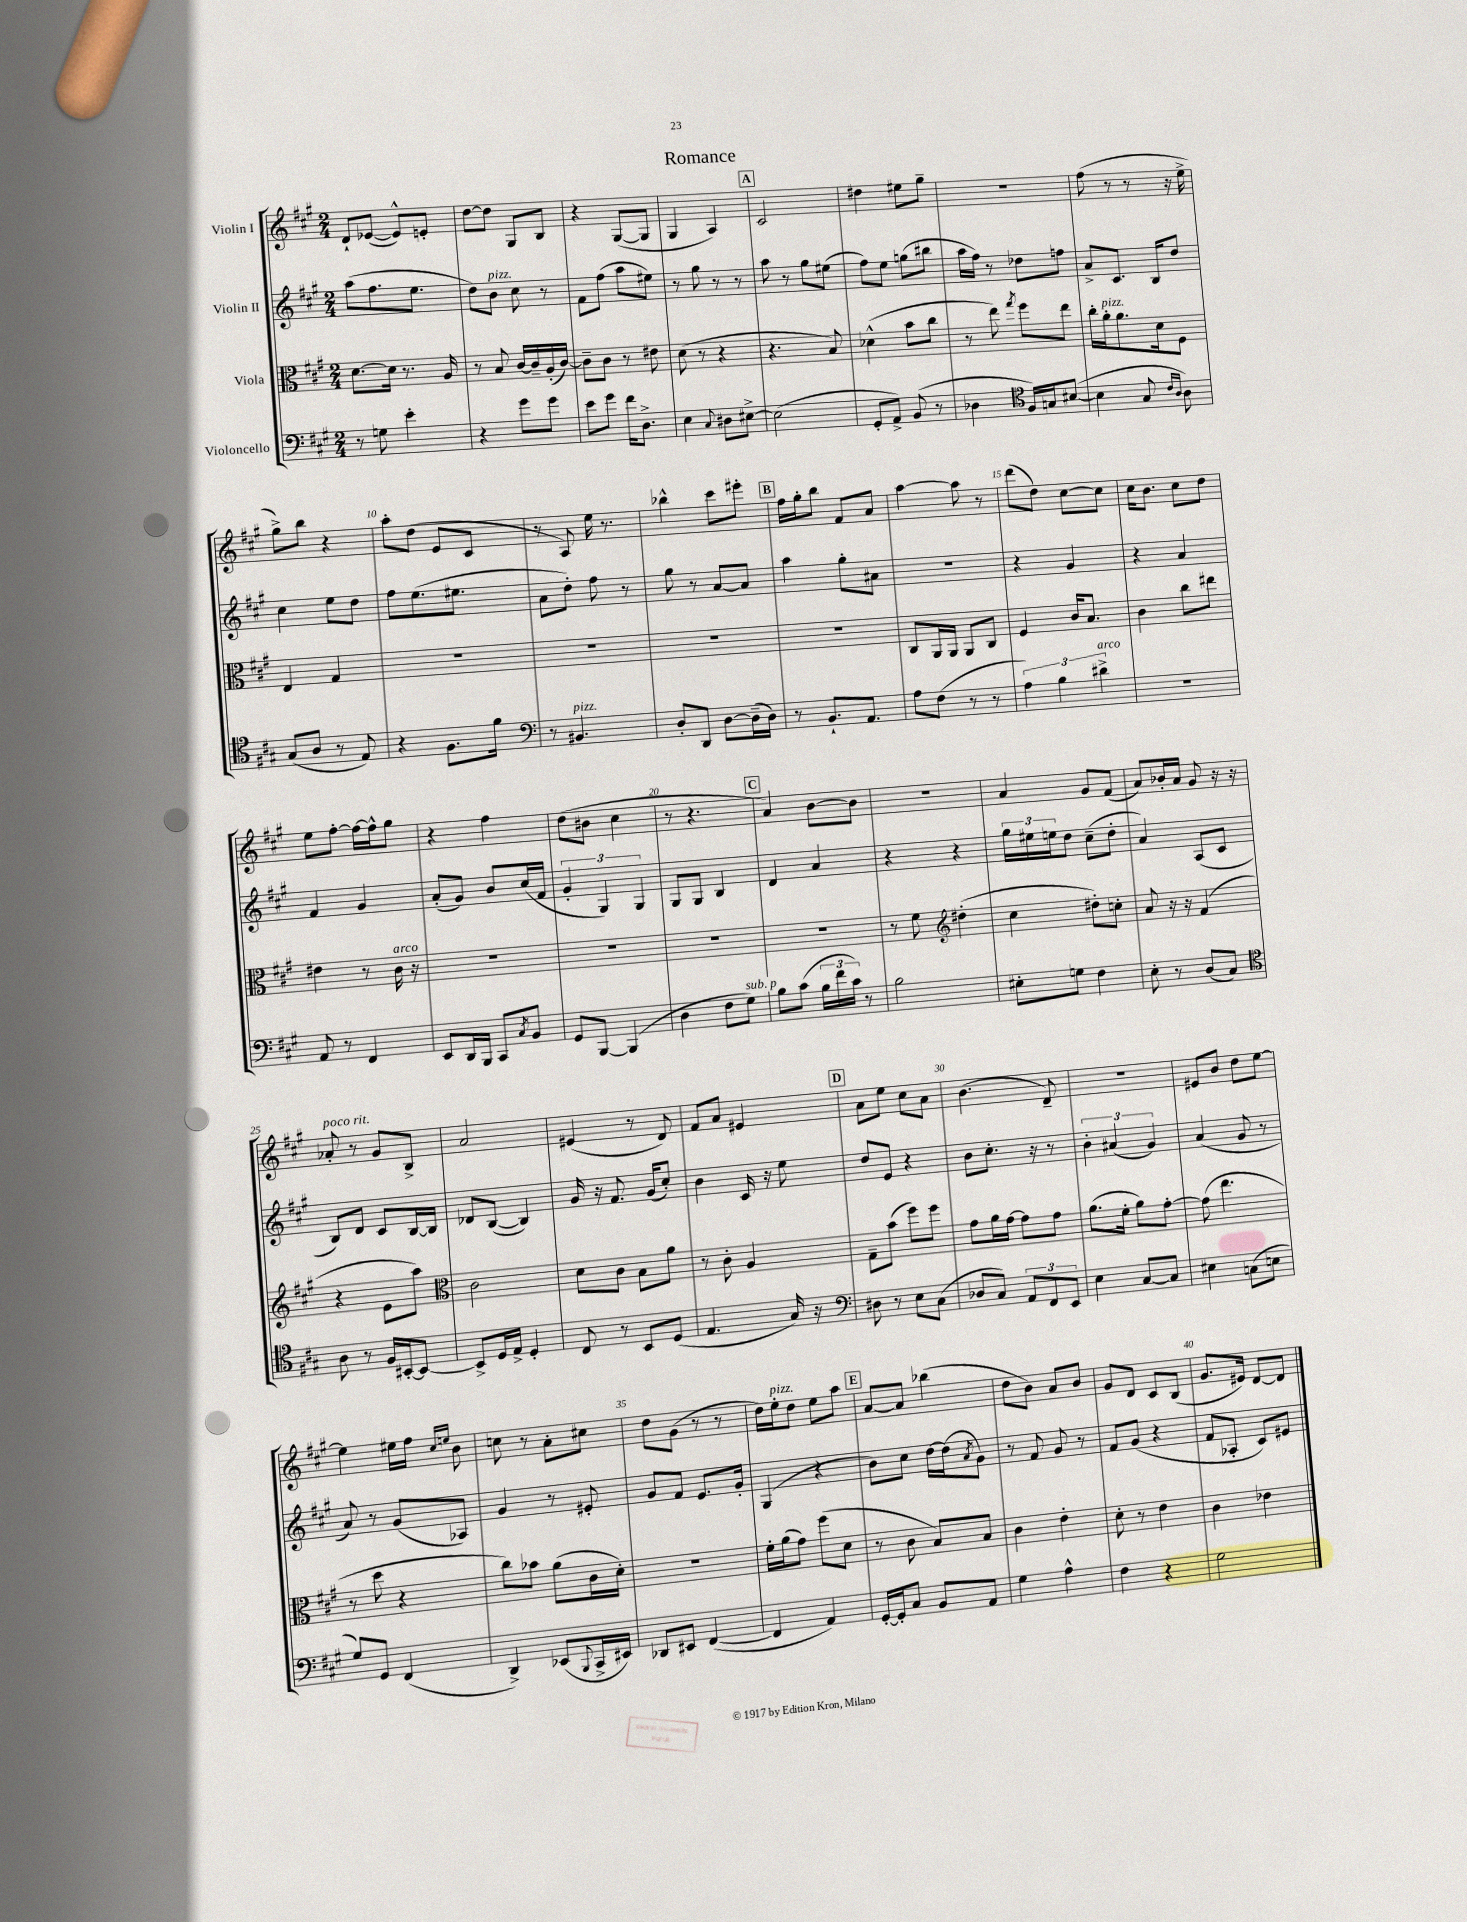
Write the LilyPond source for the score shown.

\header { title = "Romance" }
<<
\new StaffGroup <<
\new Staff = "s0" \with { instrumentName = "Violin I" } {
    \clef treble \key a \major \numericTimeSignature \time 2/4
    d'8-! ees'8~( ees'8-^) e'8-. |
    d''8~ d''8 gis8 b8 |
    r4 gis8~( gis8 |
    gis4 a4) |
    \mark \markup { \box "A" } cis'2 |
    dis''4 eis''8 gis''8-- |
    r2 |
    fis''8( r8 r8 r16 e''16-> |
    gis''8->) b''8 r4 |
    a''8-. d''8( e'8 cis'8 |
    r8 a8) e''16 r8. |
    bes''4-^ cis'''8 eis'''8-. |
    \mark \markup { \box "B" } fis''16 gis''16-. b''8 fis'8 a'8 |
    a''4~ a''8 r8 |
    d'''8( d''8) cis''8~ cis''8 |
    cis''16 b'8. cis''8 d''8 |
    e''8 fis''8~-. fis''16~ fis''16-^ gis''8 |
    r4 fis''4 |
    d''8( bis'8 cis''4 |
    r8 r4. |
    \mark \markup { \box "C" } a'4) b'8~ b'8 |
    r2 |
    a'4 gis'8 fis'8( |
    a'8) bes'16-. a'16 gis'8 r16 r16 |
    aes'8-.^\markup { \italic "poco rit." } r8 gis'8 b8-> |
    a'2 |
    eis'4( r8 d'8) |
    fis'8 a'8 eis'4 |
    \mark \markup { \box "D" } a'8 e''8 cis''8 a'8 |
    b'4.( d'8--) |
    r2 |
    eis'8 b'8 d''8 e''8~ |
    e''4 eis''16 fis''16 \grace { cis''16 e''16 } b'8 |
    c''8 r8 a'8-. cis''8 |
    d''8 gis'8( r8 r8 |
    d''16) e''16-.^\markup { \italic "pizz." } d''8 e''8 a''8 |
    \mark \markup { \box "E" } a'8~ a'8 bes''4( |
    d''8 b'8) a'8 b'8 |
    gis'8 d'8 cis'8 b8( |
    gis'8. eis'16) d'8~ d'8 \bar "|." |
}
\new Staff = "s1" \with { instrumentName = "Violin II" } {
    \clef treble \key a \major \numericTimeSignature \time 2/4
    a''8( fis''8. e''8. |
    d''8) b'8^\markup { \italic "pizz." } cis''8 r8 |
    fis'8 fis''8( a''8 eis''8) |
    r8 gis''8 r8 r8 |
    \mark \markup { \box "A" } a''8 r8 gis''8 eis''8( |
    fis''8) e''8 g''8( bis''8 |
    a''16 fis''16) r8 des''8 f''8 |
    a'8-> cis'8. b16 d''8 |
    cis''4 e''8 d''8 |
    fis''8 e''8.( eis''8. |
    a'8 d''8-.) fis''8 r8 |
    gis''8 r8 a'8~ a'8 |
    \mark \markup { \box "B" } a''4 gis''8-. ais'8 |
    r2 |
    r4 gis'4 |
    r4 a'4 |
    fis'4 gis'4 |
    a'8-.( gis'8) b'8 cis''16( fis'16 |
    \tuplet 3/2 { gis'4-. gis4) gis4 } |
    gis8 gis8 b4 |
    \mark \markup { \box "C" } d'4 a'4 |
    r4 r4 |
    \tuplet 3/2 { gis''16 eis''16 e''16 } d''8 cis''8--( d''8-. |
    a'4) a8( cis'8 |
    b8) d'8 cis'8 b16~ b16 |
    des'8 b8~( b4) |
    gis'16 r16 fis'8. gis'16( cis''8-.) |
    b'4 cis'16 r16 e''8 |
    \mark \markup { \box "D" } d''8 e'8 r4 |
    b'8 cis''8.-. r16 r8 |
    \tuplet 3/2 { b'4-. ais'4( gis'4) } |
    a'4( gis'8 r8 |
    a'8) r8 gis'8( aes8) |
    gis'4 r8 eis'8-. |
    gis'8 fis'8 e'8. gis'16-. |
    gis4( r4 |
    \mark \markup { \box "E" } b'8) cis''8 d''16~ d''16( \acciaccatura { a'8 } gis'8) |
    r8 fis'8 gis'8 r8 |
    fis'8 gis'8( r4 |
    fis'8 aes8-. cis'8) eis'8 \bar "|." |
}
\new Staff = "s2" \with { instrumentName = "Viola" } {
    \clef alto \key a \major \numericTimeSignature \time 2/4
    d'8.~ d'16 r8. a16 |
    r8 b8 cis'16~ cis'16-- a16-.( cis'16~) |
    cis'8-- cis'8 r8 eis'8 |
    d'8( r8 r4 |
    \mark \markup { \box "A" } r4. b8) |
    des'4-^( b'8 cis''8 |
    r8 e''8) \acciaccatura { gis''8 } fis''8 e''8 |
    cis''16-. a'16-.^\markup { \italic "pizz." } a'8. d'16 fis8 |
    e4 gis4 |
    R2 |
    R2 |
    R2 |
    \mark \markup { \box "B" } R2 |
    cis8 a,16 a,16 a,8 cis8 |
    fis4 cis'16 b8. |
    cis'4 cis''8 eis''8 |
    eis'4 r8 cis'16^\markup { \italic "arco" } r16 |
    R2 |
    R2 |
    R2 |
    \mark \markup { \box "C" } R2 |
    r8 fis'8 \clef treble dis''4-.( |
    cis''4 dis''8-.) c''8-. |
    a'8 r16 r16 fis'4( |
    r4 e'8 a''8) |
    \clef alto cis'2 |
    d'8 cis'8 b8 a'8 |
    r8 cis'8-. a4 |
    \mark \markup { \box "D" } gis8-- b'8( fis''8) fis''8 |
    gis'8 a'16 gis'16~ gis'8 gis'8 |
    a'8.( fis'16-. a'8) gis'8~-. |
    gis'8( e''4. |
    r8 d''8 r4 |
    cis''8) bes'8 a'8( cis'16 d'16-.) |
    R2 |
    fis'16-. a'16( gis'8) fis''8( d'8 |
    \mark \markup { \box "E" } r8 cis'8 b8) b8 |
    cis'4 e'4-. |
    d'8-. r8 e'4 |
    cis'4 ees'4 \bar "|." |
}
\new Staff = "s3" \with { instrumentName = "Violoncello" } {
    \clef bass \key a \major \numericTimeSignature \time 2/4
    r8 g8 e'4-. |
    r4 gis'8 gis'8 |
    e'8 gis'8 fis'16 d8.-> |
    e4 \appoggiatura { cis8 } dis8 eis8~-> |
    \mark \markup { \box "A" } eis2( |
    gis,8-. a,8->) b,8( r8 |
    des4 \clef tenor fis16) g16 bis8~( |
    bis4 gis8 \grace { cis'16 a16 } a8) |
    gis8( a8 r8 e8) |
    r4 fis8. fis'16 |
    \clef bass r8 bis,4.^\markup { \italic "pizz." } |
    d8-. d,8 d8~ d16--( d16) |
    \mark \markup { \box "B" } r8 b,8.-! a,8. |
    a8 fis8( r8 r8 |
    \tuplet 3/2 { a4) b4 dis'4->^\markup { \italic "arco" } } |
    r2 |
    a,8 r8 fis,4 |
    e,8 d,16 b,,16 cis,8 \acciaccatura { cis8 } b,8 |
    gis,8 b,,8~ b,,4( |
    d4 fis8 gis8^\markup { \italic "sub. p" }) |
    \mark \markup { \box "C" } b8 cis'8( \tuplet 3/2 { b16 fis'16 cis'16) } r8 |
    b2 |
    eis8-. g8 fis4 |
    e8-. r8 d8( cis8) |
    \clef tenor a8 r8 fis16 bis,16~-. bis,8~ |
    bis,8-> d16 e16-> d4-. |
    cis8 r8 b,8 d8( |
    e4. gis16) r16 |
    \mark \markup { \box "D" } \clef bass dis8 r8 e8 cis8( |
    des8 cis8) \tuplet 3/2 { a,8 fis,8 e,8 } |
    e4 cis8~ cis8 |
    eis4 c8( e8 |
    gis8) gis,8 fis,4( |
    d,4->) ees,8( \appoggiatura { b,,8 } cis,16-> eis,16) |
    des,8 eis,8 fis,4~( |
    fis,4 a,4) |
    \mark \markup { \box "E" } gis,16~-. gis,16-. cis8 b,8 a,8 |
    gis4 a4-^ |
    fis4 r4 |
    gis2 \bar "|." |
}
>>
>>
\layout { \context { \Score \override BarNumber.break-visibility = ##(#f #t #t) barNumberVisibility = #(every-nth-bar-number-visible 5) } }
